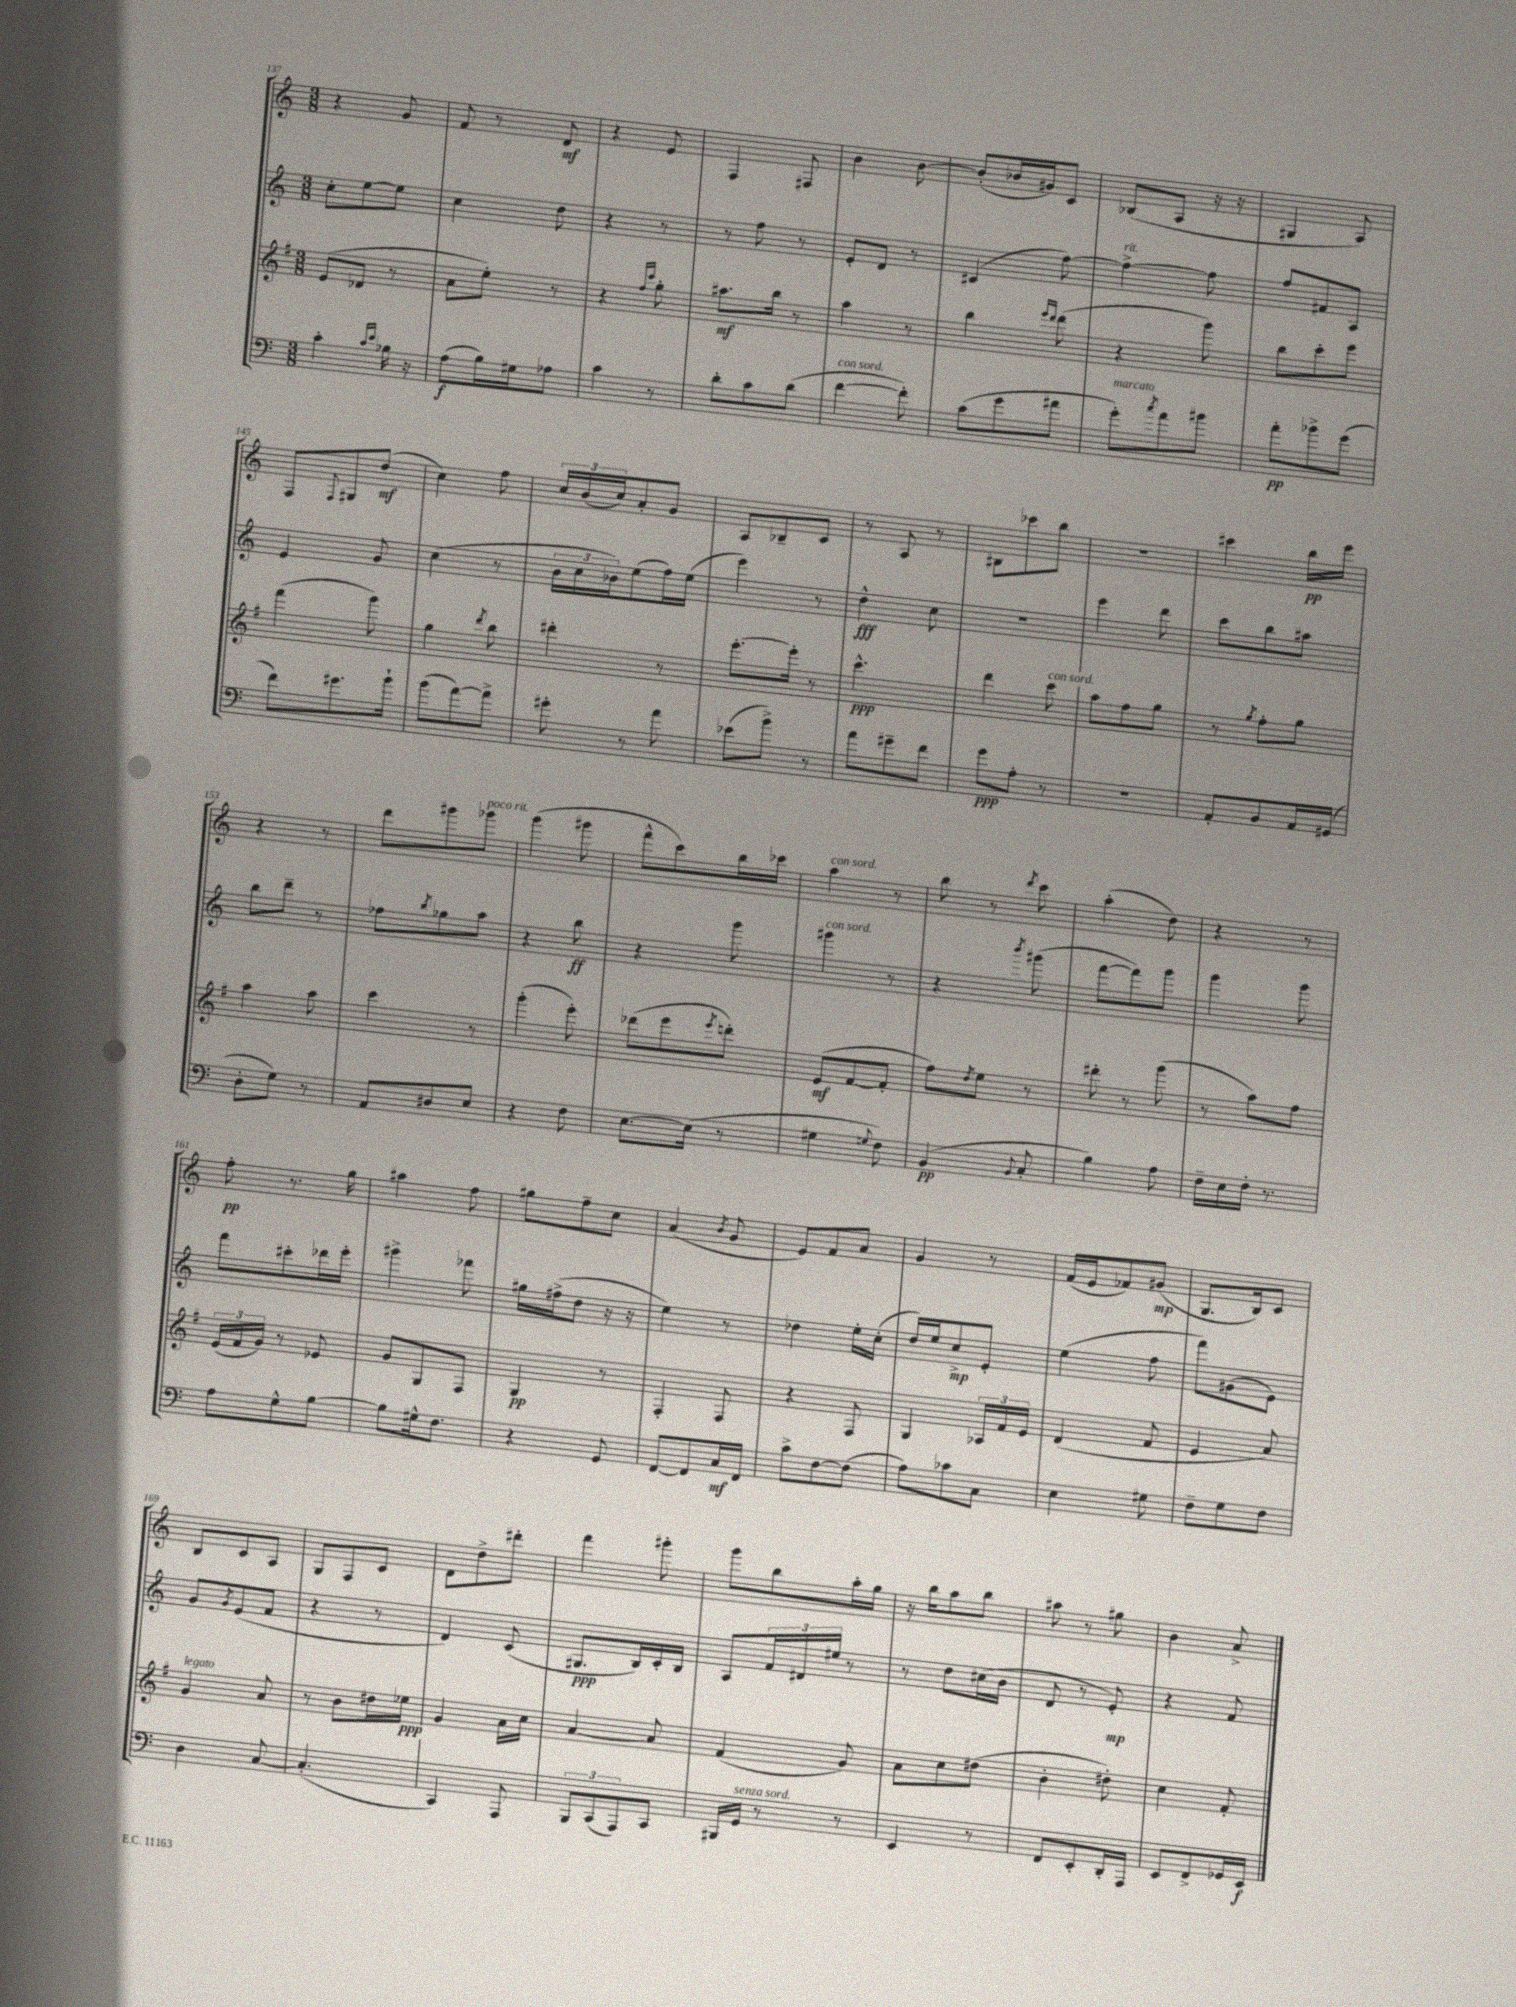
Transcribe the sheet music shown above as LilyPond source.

<<
\new StaffGroup <<
\new Staff = "s0" {
    \clef treble \key c \major \numericTimeSignature \time 3/8
    r4 g'8 |
    f'8 r8 d'8\mf |
    r4 e'8 |
    f4 fis8 |
    b'4 b'8~ |
    b'8-.( bes'16 gis'16) c'8 |
    bes8( a8 r16 r16 |
    gis4 a8) |
    f8 \appoggiatura { f8 } gis8 d''8\mf( |
    c''4) f''8 |
    \tuplet 3/2 { c''16 b'16( c''16) } a'8-. g'8 |
    a8 bes8-- c'8 |
    r8 a8 r8 |
    bis8 ces'''8 b''8 |
    R4. |
    cis'''4 b''16\pp e'''16 |
    r4 r8 |
    d'''8 gis'''8 ges'''8^\markup { \italic "poco rit." } |
    g'''4( gis'''8 |
    f'''8-^ c'''8) b''16 ces'''16 |
    a''4^\markup { \italic "con sord." } r8 |
    b''8 r8 \acciaccatura { d'''8 } c'''8 |
    a''4-.( d''8) |
    r4 r8 |
    f''8-.\pp r8. g''16 |
    ais''4 f''8 |
    gis''8 f''8-- c''8 |
    a'4( \acciaccatura { b'8 } g'8 |
    e'8) f'8 a'8 |
    g'4 r8 |
    f'16( e'16 fes'8) gis'8\mp( |
    g8. b16) c'8 |
    b8 c'8 a8 |
    g8 f8 c'8 |
    d'8 d''8-> dis'''8-. |
    f'''4 gis'''8-. |
    g'''8 b''8 a''16-. g''16 |
    r16 b''16 a''8 b''8 |
    ais''8 r8 gis''8 |
    b'4 a'8-> \bar "|." |
}
\new Staff = "s1" {
    \clef treble \key c \major \numericTimeSignature \time 3/8
    c''8-. e''8~ e''8 |
    c''4 d''8 |
    r4 r8 |
    r8 f''8 r8 |
    e'8-. d'8 r8 |
    cis'4( f''8~) |
    f''4~->^\markup { \italic "rit." } f''8 |
    f''8 fis'8 a8 |
    e'4 g'8 |
    c''4( r8 |
    \tuplet 3/2 { b'16 c''16 bes'16) } e''8( f''16) e''16( |
    e'''4) r8 |
    d''4-^\fff c''8 |
    R4. |
    e'''4 d'''8 |
    c'''8 b''8 ais''8 |
    b''8 d'''8-- r8 |
    fes''8 \acciaccatura { b''8 } ges''8 a''8 |
    r4 b''8\ff |
    r4 g'''8 |
    gis'''4^\markup { \italic "con sord." } r8 |
    r4 \acciaccatura { b'''8 } gis'''8( |
    f'''8~ f'''8) g'''8 |
    g'''4 g'''8 |
    f'''8 cis'''8-. des'''16 e'''16-. |
    gis'''4-> fes'''8 |
    gis''16 fis''16->( d''8 r16 r16 |
    e''4) r8 |
    des''4 e''16-. c''16-.( |
    d''16) e''16 c''8->\mp e'8-. |
    e''4( f''8 |
    f'''8) gis'8( e'8) |
    g'8 \acciaccatura { g'8 } e'8( f'8 |
    r4 r8 |
    d'4) c'8( |
    gis8.\ppp b16) c'16-. b16 |
    a8 \tuplet 3/2 { f'16 dis'16 eis''16 } r8 |
    r8 d''8 cis''16( b'16 |
    d'8 r8 e'8-.\mp) |
    r4 f'8 \bar "|." |
}
\new Staff = "s2" {
    \clef treble \key g \major \numericTimeSignature \time 3/8
    e'8( des'8 r8 |
    a'8 e''8-.) r8 |
    r4 \grace { fis''16 c'''16 } g''8-. |
    ais''8.\mf b''16 r8 |
    a''4 r8 |
    b''4 \grace { e'''16 d'''16 } d'''8( |
    r4 g'''8) |
    b''8 c'''8-. e'''8 |
    fis'''4( g'''8) |
    g''4 \acciaccatura { d'''8 } b''8 |
    dis'''4-. r8 |
    e'''8.~-. e'''16-. r8 |
    c'''4.-^\ppp |
    d'''4 c'''8^\markup { \italic "con sord." } |
    a''8 fis''8 g''8 |
    r8 \acciaccatura { g''8 } fis''8-. g''8 |
    a''4 a''8 |
    c'''4 r8 |
    g'''4-.( e'''8-.) |
    des'''8( e'''8 \acciaccatura { e'''8 } d'''8-.) |
    e'8\mf( fis'8~ fis'8-. |
    fis''8) \acciaccatura { d''8 } e''8 r8 |
    dis'''8-. r8 g'''8( |
    r8 a''8) fis''8 |
    \tuplet 3/2 { e'16( fis'16 g'16) } r8 ees'8 |
    g'8 g8 fis8 |
    g4\pp r8 |
    fis4-. fis8 |
    r4 fis8 |
    g4 \tuplet 3/2 { aes16 fis'16 e'16 } |
    d'4( fis'8 |
    e'4 a'8) |
    g'4^\markup { \italic "legato" } a'8 |
    r8 b'8 dis''16 ees''16\ppp |
    g'4 a'16 c''16 |
    a'4~ a'8 |
    fis'4( g'8) |
    a'8 c''8 dis''8( |
    b'4-. dis''8-.) |
    c''4 fis'8-. \bar "|." |
}
\new Staff = "s3" {
    \clef bass \key c \major \numericTimeSignature \time 3/8
    c'4-. \grace { c'16 e'16 } bes16 r16 |
    a8\f( b16) gis16 aes8 |
    c'4 r8 |
    d'8-. c'8 d'8( |
    f'4~^\markup { \italic "con sord." } f'8-.) |
    c'8( g'8 ais'8 |
    g'8-.^\markup { \italic "marcato" }) \acciaccatura { c''8 } a'8 bis'8 |
    a'8-.\pp bes'8-> g'8( |
    f'8) gis'8. b'16-! |
    b'8( a'8~) a'8-> |
    gis'8-. r8 a'8 |
    ees'8( b'8->) r8 |
    a'8 gis'8-- f'8 |
    g'8\ppp a8-. r8 |
    R4. |
    a,8-. b,8 a,16 gis,16( |
    d8-. g8) r8 |
    a,8 dis8 e8 |
    r4 f8 |
    e8.~ e16( r8 |
    gis4 \appoggiatura { g8 } f8) |
    b,4\pp( \appoggiatura { b,8 } c8-. |
    b4) a8 |
    f16-- e16 f16-. r8. |
    a8 g8-^ b8~ |
    b8 gis16-^ f8. |
    r4 g,8 |
    f,8~ f,8 c16\mf f,16 |
    c'8-> f8~ f8( |
    a8) ces'8 c8 |
    e4 gis8 |
    f8-- g8 f8 |
    d4 c8~ |
    c4.-.( |
    c,4) a,,8 |
    \tuplet 3/2 { b,,8 c,8( a,,8) } c,8 |
    bis,,16 g,16^\markup { \italic "senza sord." } r8 r8 |
    e,4 r8 |
    f,8 e,8-. d,16-. a,,16 |
    e,8 f,8-> ges,16 e,16\f \bar "|." |
}
>>
>>
\layout { \context { \Score currentBarNumber = #137 } }
